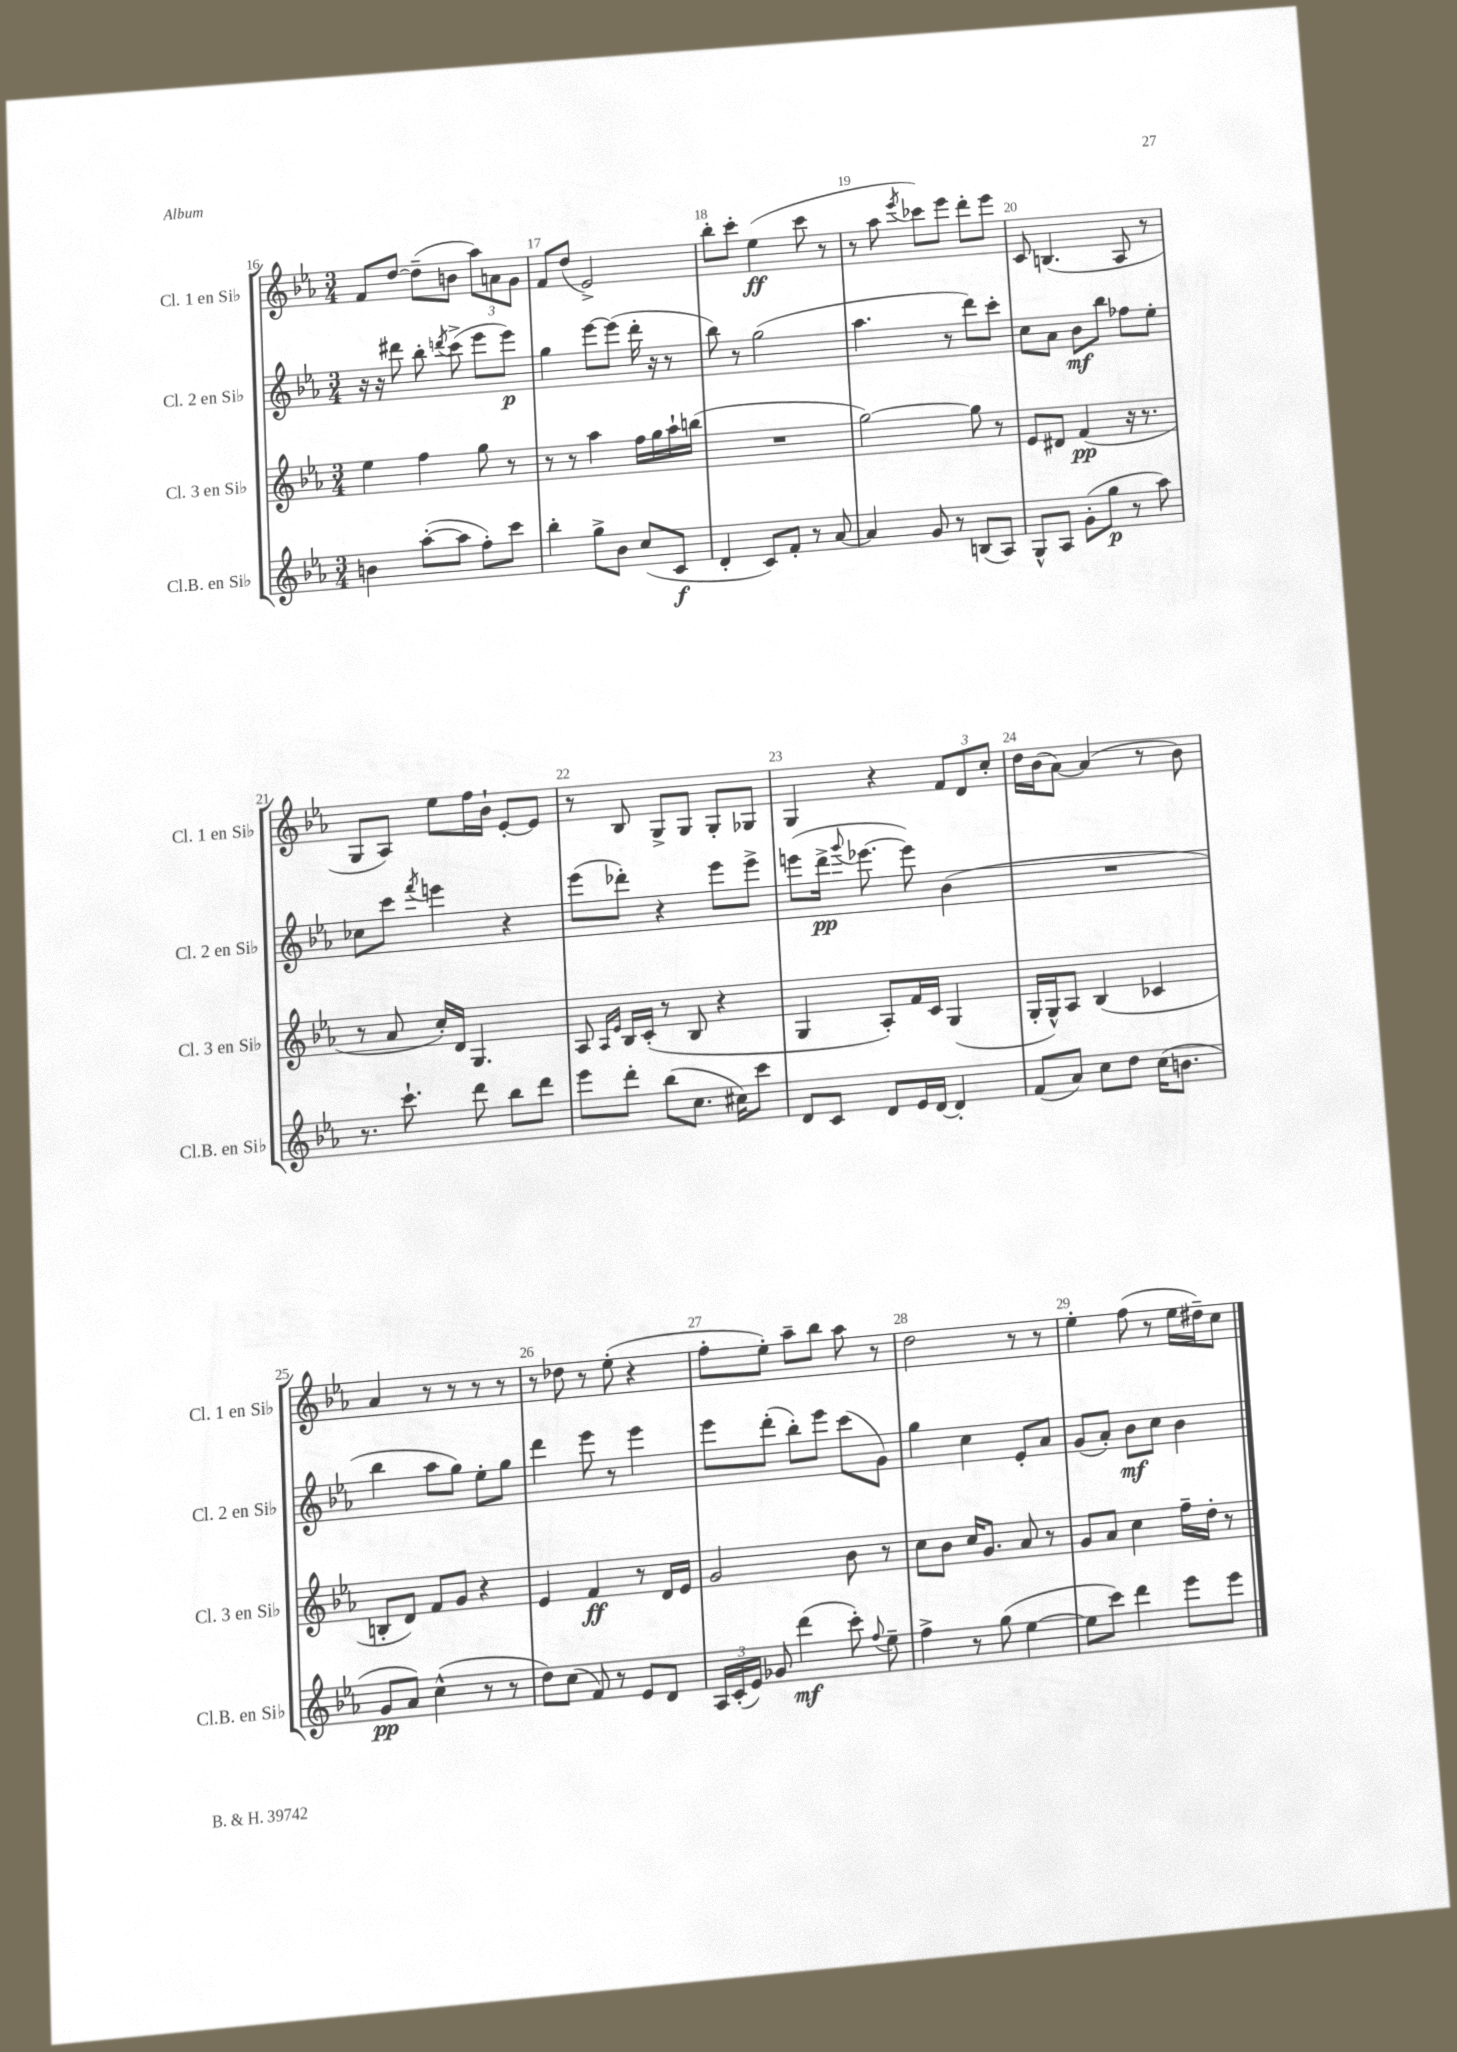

**kern	**kern	**kern	**kern
*staff4	*staff3	*staff2	*staff1
*clefG2	*clefG2	*clefG2	*clefG2
*k[b-e-a-]	*k[b-e-a-]	*k[b-e-a-]	*k[b-e-a-]
*M3/4	*M3/4	*M3/4	*M3/4
4b\	4ee-\	16r	8f/L
.	.	16r	.
.	.	8ddd#\	[8dd/J
([8aa-'\L	4ff\	8bb-'\	(8dd~\]L
.	.	8qddd/	.
8aa-\]J	.	(8ccc^\	8b\J
8ff'\L)	8gg\	8eee-\L	12aa-\L)
.	.	.	12a\
8ccc\J	8r	8eee-\J)	.
.	.	.	12g\J
=	=	=	=
4bb-'\	8r	4gg\	8f/L
.	8r	.	(8dd/J
8gg^\L	4aa-\	[8eee-\L	2e-^/)
8b-\J	.	(8eee-\]J	.
(8cc/L	16ff\LL	16ddd'\	.
.	16gg\	16r	.
8c/J	16aa-`\	8r	.
.	(16bb\JJ	.	.
=	=	=	=
4d'/	2.r	8bb-\)	8bb-'\L
.	.	8r	8ccc'\J
8c/L)	.	(2gg\	(4ee-\
8f'/J	.	.	.
8r	.	.	8ccc\
[8a-/	.	.	8r
=	=	=	=
4a-/]	[2gg\)	4.aa-\	8r
.	.	.	8aa-\
.	.	.	8qeee-/
8g/	.	.	8ccc-\L)
8r	.	8r	8eee-\J
(8B/L	8gg\]	8ddd\L)	8ddd'\L
8A-/J)	8r	8ccc'\J	8eee-\J
=	=	=	=
8G^^/L	8e-/L	8cc\L	8c/
8A-/J	8d#/J	8a-\J	(4.B/
(8g'\L	(4f/	8b-\L	.
8gg\J	.	8bb-\J	.
8r	16r	8ff-\L	8A-/
.	8.r	.	.
8aa-\)	.	8ee-'\J	8r
=	=	=	=
8.r	8r	8cc-\L	8G/L
.	8a-/	8ccc\J	8A-/J)
8.ccc`\	.	.	.
.	.	8qfff/	.
.	16cc'/LL)	4eee\	8ee-\L
.	16d/JJ	.	.
8ddd\	4.G/	.	16ff\L
.	.	.	16b-`\JJ
8bb-\L	.	4r	[8e-'/L
8ddd\J	.	.	8e-/]J
=	=	=	=
8eee-\L	8A-/	(8eee-\L	8r
.	16qqA-/LL	.	.
.	16qqe-/JJ	.	.
8ddd'\J	16B-/LL	8ddd-'\J)	8B-/
.	(16c'/JJ	.	.
(8bb-\L	8r	4r	8G^/L
8.cc\J	8B-/	.	8G/J
.	4r	8eee-\L	8G'/L
16cc#\LK)	.	.	.
8ccc\J	.	8eee-^\J	8G-/J
=	=	=	=
8d/L	4G/	(8eee\L	4G/
8c/J	.	16ddd^\Jk	.
.	.	8qqggg/	.
.	.	[8.eee-\	.
8d/L	8A-'/L)	.	4r
16e-/L	16f/L	8eee-\])	.
[16d/JJ	16c/JJ	.	.
4d'/]	(4G/	(4b-\	12f/L
.	.	.	12d/
.	.	.	12cc'/J
=	=	=	=
(8f/L	16G'/LL	2.r	16dd\LL
.	16G^^/J)	.	(16b-\J
8a-/J)	8A-/J	.	[8a-\J)
8cc\L	(4B-/	.	(4a-/]
8dd\J	.	.	.
(16cc\LK	4c-/	.	8r
8.b\J	.	.	.
.	.	.	8b-\)
=	=	=	=
8g/L	8B'/L	4bb-\	4a-/
8a-/J)	8d/J)	.	.
(4cc^^\	8f/L	8aa-\L	8r
.	8g/J	8gg\J)	8r
8r	4r	8ee-'\L	8r
8r	.	8gg\J	8r
=	=	=	=
8dd\L)	4e-/	4ddd\	8r
(8cc\J	.	.	8dd-\
8f/)	4f/	8eee-\	8r
8r	.	8r	(8ee-'\
8e-/L	8r	4eee-\	4r
8d/J	16d/LL	.	.
.	16e-/JJ	.	.
=	=	=	=
24A-/LL	2g/	8eee-\L	8ff'\L
(24c'/	.	.	.
24e-/JJ)	.	.	.
8g-/	.	(8ddd'\J	8ee-'\J)
(4ddd\	.	8bb-'\L)	8aa-~\L
.	.	8eee-\J	8bb-\J
8ccc'\)	8b-\	(8ccc\L	8aa-\
8qqff/	.	.	.
8ee-~\	8r	8g\J)	8r
=	=	=	=
4ff^\	8cc\L	4gg\	2dd\
.	8b-\J	.	.
8r	16cc/LK	4cc\	.
.	8.g/J	.	.
(8gg\	.	.	.
[4ee-\	8a-/	8e-'/L	8r
.	8r	8a-/J	8r
=	=	=	=
8ee-\]L	8g/L	(8g/L	4ee-'\
8ccc\J)	8a-/J	8a-'/J)	.
4ddd\	4cc\	8b-\L	(8ff\
.	.	8cc\J	8r
8eee-\L	16ff~\LL	4b-\	16ee-\LL
.	16dd'\JJ	.	16dd#~\J)
8eee-\J	8r	.	8cc\J
==	==	==	==
*-	*-	*-	*-
